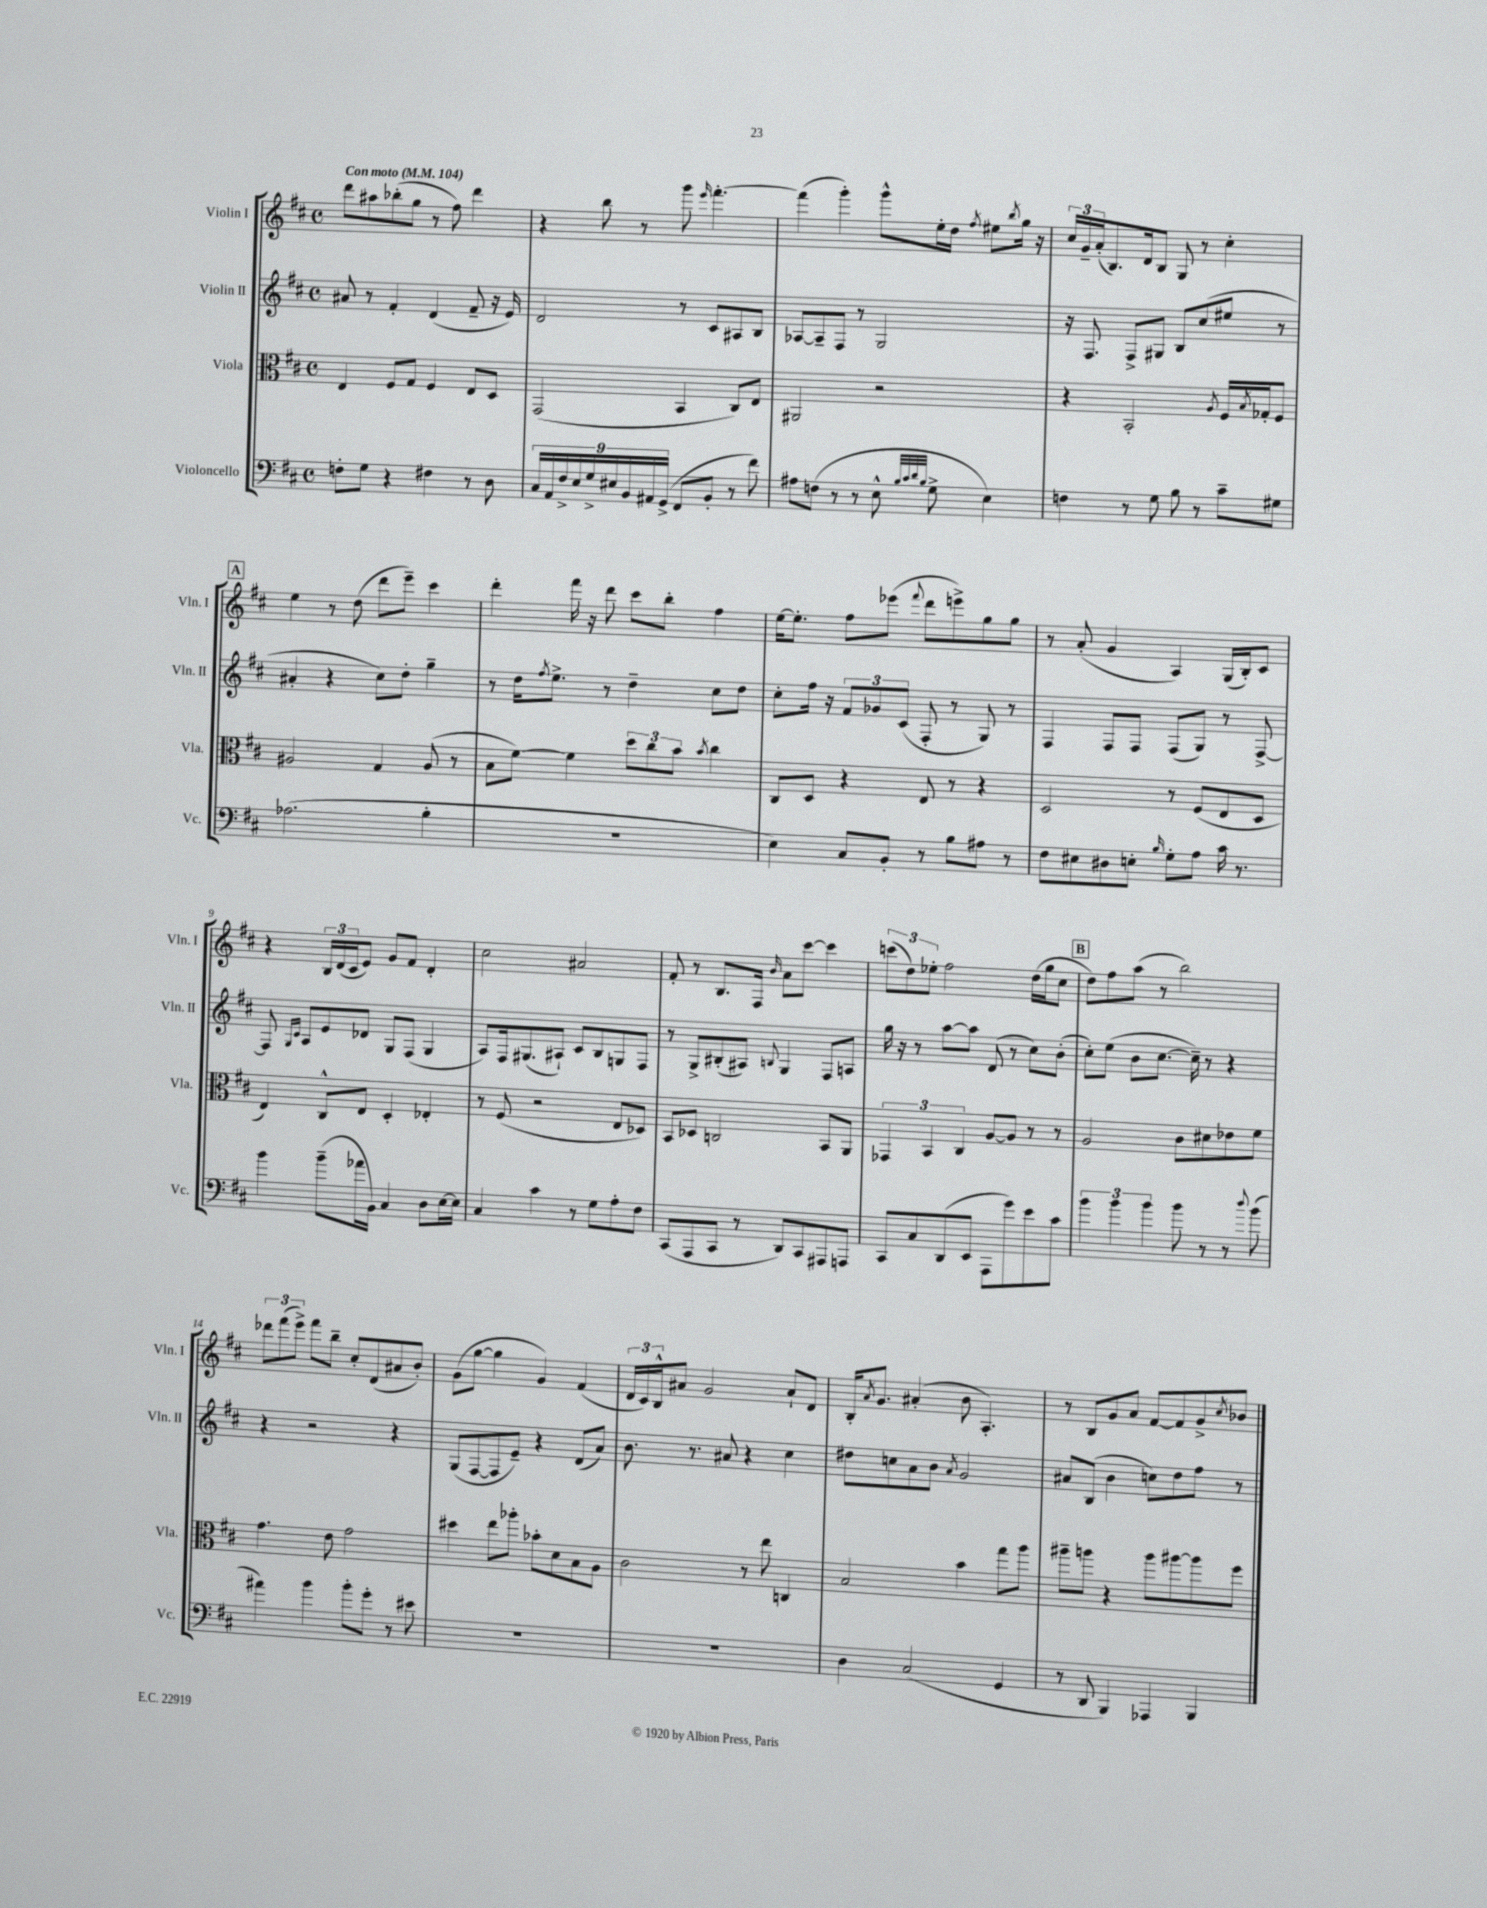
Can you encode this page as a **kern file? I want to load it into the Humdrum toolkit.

**kern	**kern	**kern	**kern
*staff4	*staff3	*staff2	*staff1
*clefF4	*clefC3	*clefG2	*clefG2
*k[f#c#]	*k[f#c#]	*k[f#c#]	*k[f#c#]
*M4/4	*M4/4	*M4/4	*M4/4
*met(c)	*met(c)	*met(c)	*met(c)
*MM104	*MM104	*MM104	*MM104
8F'	4E	8a#	8ddd
8G	.	8r	8aa#
4r	8F#	4f#'	(8bb-'
.	8G	.	8gg
4F#	4F#	(4d	8r
.	.	.	8ff#)
8r	8E	8f#~	4ddd
8D	8D	16r	.
.	.	16e)	.
=	=	=	=
18C#	(2GG	2d	4r
18AA	.	.	.
18F#^	.	.	.
18E	.	.	.
18G^	.	.	.
.	.	.	8bb
18E#	.	.	.
18BB	.	.	.
.	.	.	8r
18AA#	.	.	.
(18GG^	.	.	.
8FF#	4BB	8r	8ggg
.	.	.	16qqeee
8BB'	.	8c#	[4.fff#'
8r	8C#)	8A#	.
8f#)	8E	8B	.
=	=	=	=
8A#	2AA#	[8A-	(4fff#]
(8F	.	8A-~]	.
8r	.	8F#	4ggg')
8r	.	8r	.
8E^^	2r	2G	8ggg^^
32qqB	.	.	.
32qqc#	.	.	.
32qqd	.	.	.
32qqB	.	.	.
8G^	.	.	16ee'
.	.	.	16dd
.	.	.	8qff#
4E)	.	.	8ee#
.	.	.	8qbb
.	.	.	16gg
.	.	.	16r
=	=	=	=
4F	4r	16r	24cc#
.	.	.	24g~
.	.	8.F#	.
.	.	.	(24a'
.	.	.	8.B)
8r	2BB'	8F#^	.
.	.	.	16d
8G	.	8G#	8B
8B	.	8B	8G
8r	.	(8cc#	8r
.	8qA	.	.
8c#~	16F#	8ee#	4cc#'
.	8qB	.	.
.	16G-'	.	.
8G#	8F#	8r	.
=	=	=	=
(2.A-	2A#	4a#'	4ee
.	.	4r	8r
.	.	.	(8dd
.	4G	8cc#)	8ddd
.	.	8dd'	8eee~)
4B'	(8A#	4gg~	4ccc#
.	8r	.	.
=	=	=	=
1r	8B	8r	4ddd'
.	[8f#)	16dd	.
.	.	8qff#	.
.	.	8.ee^	.
.	4f#]	.	16fff#
.	.	.	16r
.	.	8r	8ddd
.	12dd	4dd~	8ccc#
.	12cc#	.	.
.	.	.	8bb'
.	12b	.	.
.	8qb	.	.
.	4cc#	8cc#	4ff#
.	.	8dd	.
=	=	=	=
4E)	8C#	8cc#'	[16ee
.	.	.	8.ee']
.	8D	16ff#	.
.	.	16r	.
8C#	4r	12f#	8ff#
.	.	12g-	.
8BB'	.	.	(8eee-
.	.	(12c#	.
.	.	.	8qqfff#
8r	8E	8F#'	8ddd
8B	8r	8r	8eee^)
8A#	4r	8G)	8gg
8r	.	8r	8gg
=	=	=	=
8F#	2D	4F#	8r
8E#	.	.	(8a'
8D#	.	8F#	4g
8E'	.	8F#	.
16qqB	.	.	.
8G'	8r	(8F#	4A)
8A	(8F#	8G)	.
16c#	8E	8r	(16G
8.r	.	.	16B')
.	8D	[8F#^	8c#
=	=	=	=
4b	4E)	8F#]	4r
.	.	16qqG	.
.	.	16qqc#	.
.	.	8A	.
(8b~	8C#^^	8e	24B
.	.	.	(24d
.	.	.	24c#
16a-	8E	8d-	8e)
16BB)	.	.	.
4C#	4D'	8G	8g
.	.	(8F#	8f#
8D	4E-'	4G	4d'
[16E	.	.	.
16E]	.	.	.
=	=	=	=
4C#	8r	8A)	2cc#
.	(8F#	16F#	.
.	.	(8.G#	.
4c#	2r	.	.
.	.	8A#`)	.
8r	.	8c#	2a#
8G	.	8B	.
8A'	8E	8G	.
8F#	8D-)	8F#	.
=	=	=	=
(8CC#	8BB	8r	8f#'
8AAA	8D-	8G^	8r
8CC#	2C	(8B#'	8.B
8r	.	8A#)	.
.	.	.	16F#
.	.	8qqB	16qqb
8DD)	.	4G	8a
8CC#	.	.	[8ccc#
8AAA#	8BB	8F#	4ccc#]
8AAA	8AA	8A	.
=	=	=	=
8CC#	6GG-	16gg	(12ccc
.	.	16r	.
.	.	.	12dd)
8C#	.	8r	.
.	6BB	.	12ee-'
(8DD	.	[8aa	2ff#
.	6C#	.	.
8EE	.	8aa]	.
8AAA	[8A	(8d	.
8g)	8A]	8r	.
8e	8r	8cc#)	(16dd
.	.	.	16gg
8c#	8r	(8b'	8cc#
=	=	=	=
6b	2A	8cc#')	8dd)
.	.	(8ee	8ff#
6b	.	.	.
.	.	8b	(8aa
6b	.	.	.
.	.	[8.cc#	8r
8b	8c#	.	2bb)
.	.	16cc#~])	.
8r	8d#	8r	.
8r	8e-	4r	.
8qqdd	.	.	.
(8b	8f#	.	.
=	=	=	=
4a#)	4.g	4r	12ddd-
.	.	.	(12fff#
.	.	.	12eee^)
4b	.	2r	8fff#
.	8e	.	8bb~
8b'	2g	.	8cc#'
8g'	.	.	(8d
8r	.	4r	8a#
8e#	.	.	8b')
=	=	=	=
1r	4dd#	(8G	(8g
.	.	[8F#	[8gg
.	8ee	8F#]	4gg]
.	8aa-'	8e~)	.
.	8b-'	4r	4g)
.	8d	.	.
.	8B	(8d	(4f#
.	8A	8a)	.
=	=	=	=
1r	2c#	8.b	24d
.	.	.	24c#)
.	.	.	24B^^
.	.	.	8a#
.	.	8.r	.
.	.	.	2g
.	.	8a#	.
.	8r	4r	.
.	8ee	.	.
.	4C	4cc#	8a#`
.	.	.	8d
=	=	=	=
4D	2B	8dd#	16B'
.	.	.	8qa
.	.	.	8.g
.	.	8cc	.
(2C#	.	8a	(4a#'
.	.	8b	.
.	.	8qa	.
.	4b	2g	8b
.	.	.	4.A')
4GG	8gg	.	.
.	8aa	.	.
=	=	=	=
8r	8aa#~	8a#	8r
8DD	8aa	(8B	8B
4BBB)	4r	4b	8g
.	.	.	8a
4AAA-	8aa	8cc)	[8f#
.	[8aa#	8dd	8f#]
4BBB	8aa#]	8ff#	8g^
.	.	.	8qcc#
.	8ff#	8r	8b-
==	==	==	==
*-	*-	*-	*-
